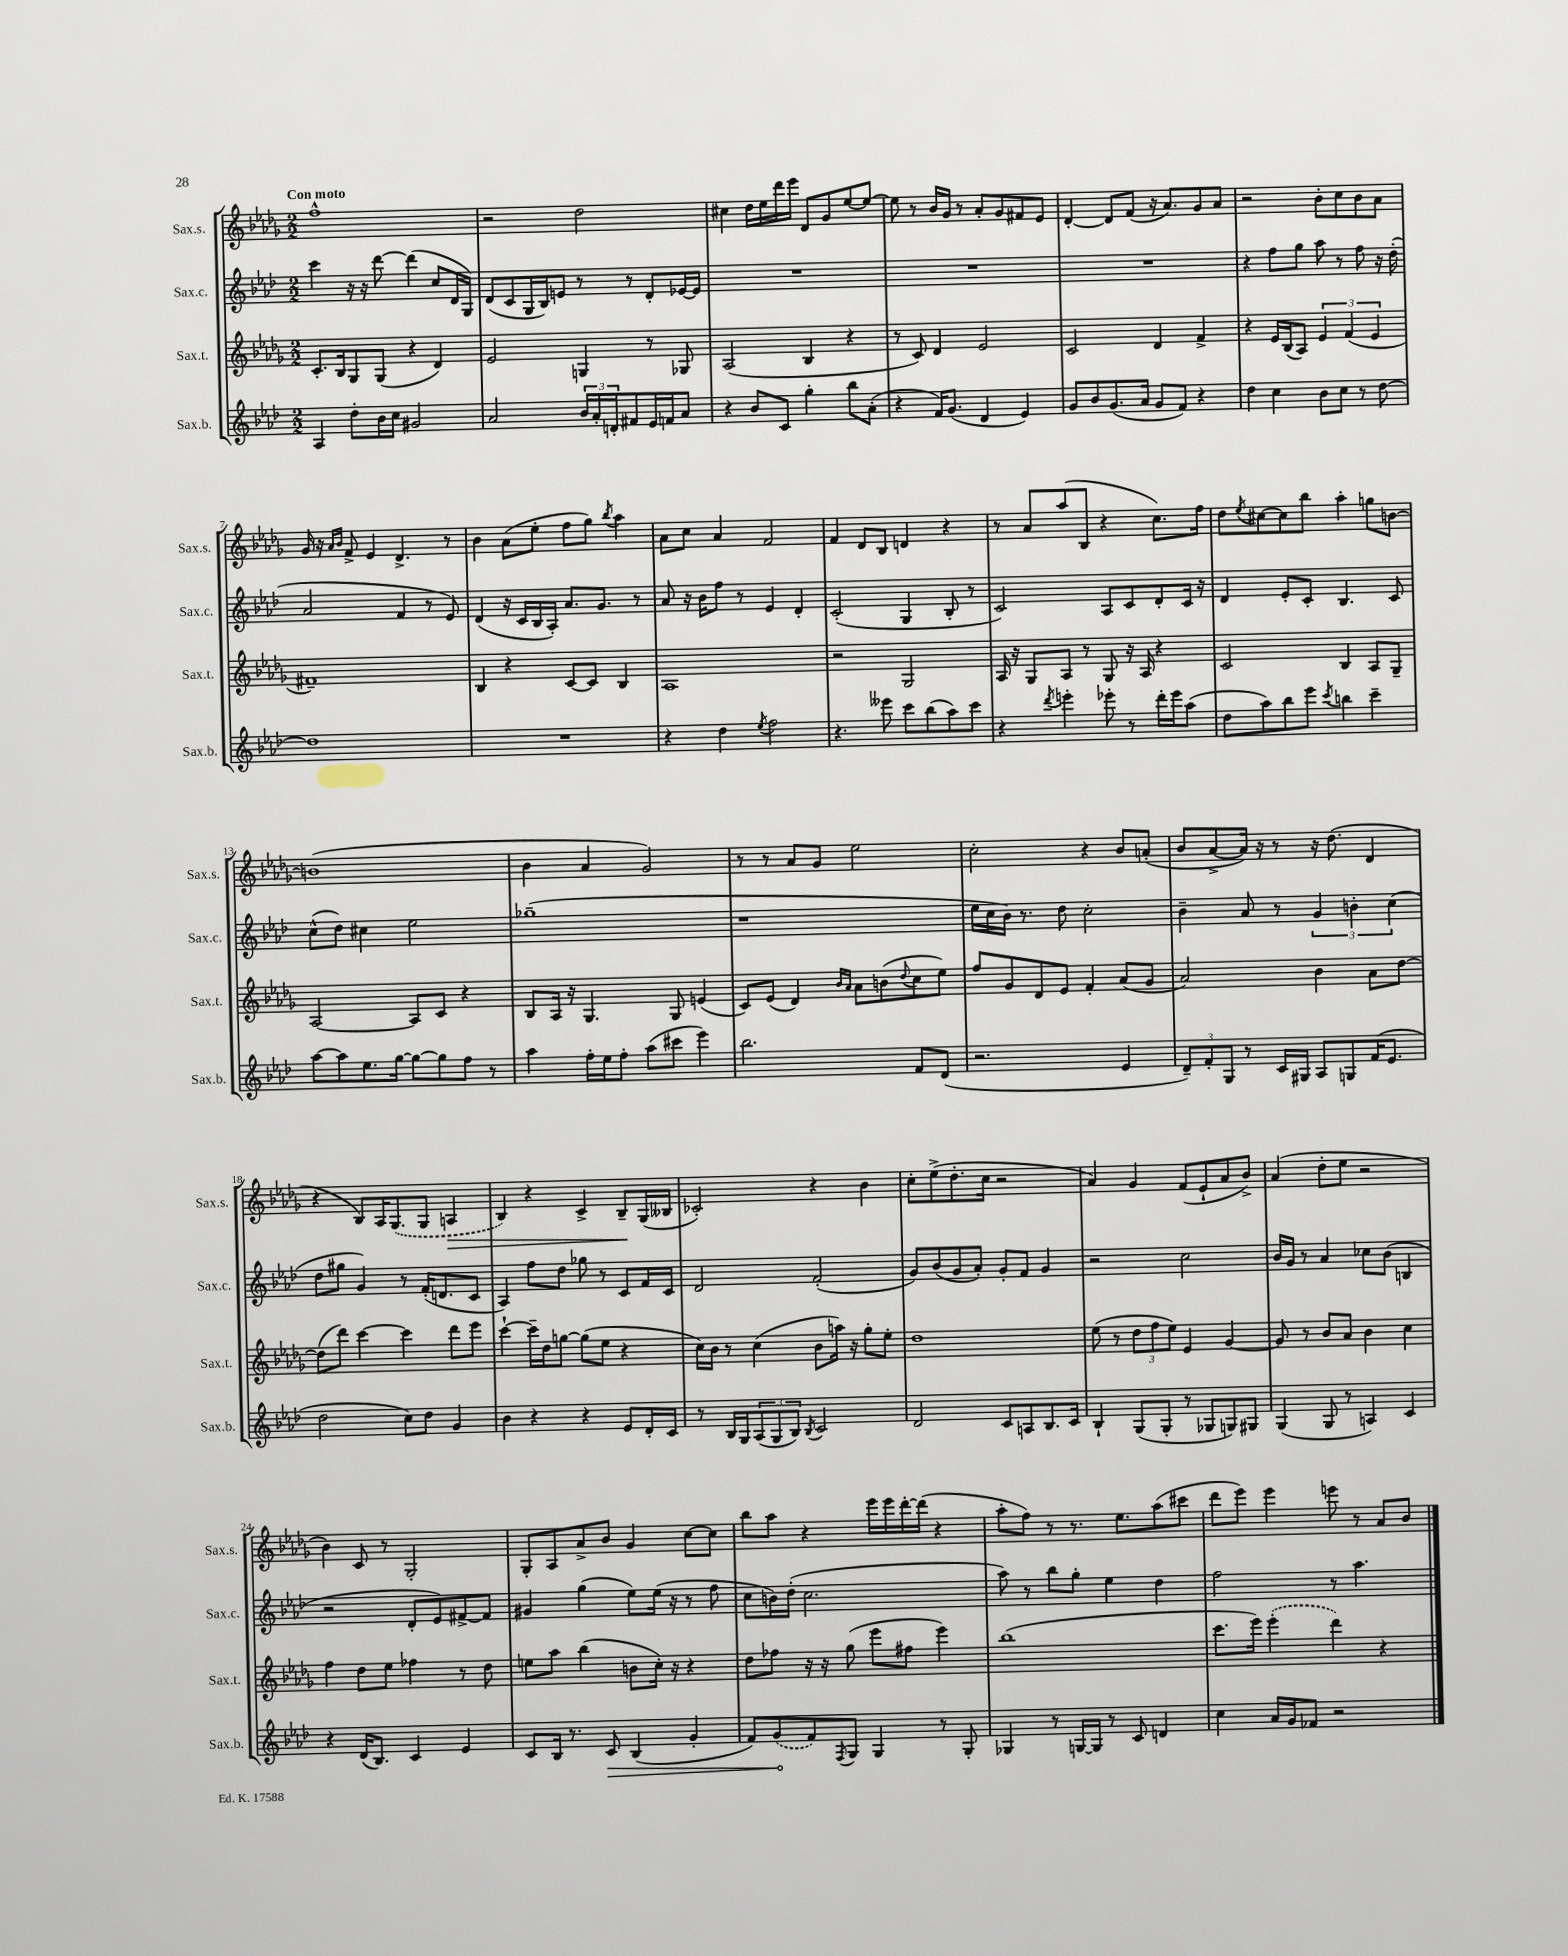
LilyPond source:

<<
\new StaffGroup <<
\new Staff = "s0" \with { instrumentName = "Sax.s." shortInstrumentName = "Sax.s." } {
    \clef treble \key des \major \numericTimeSignature \time 2/2 \tempo "Con moto"
    f''1-^ |
    r2 des''2 |
    cis''4 des''16 ees''16 des'''16 ees'''16 des'8 ges'8 ees''8~ ees''8~ |
    ees''8 r8 bes'16 ges'16 r8 aes'8-. ges'8 fis'8 ees'8 |
    des'4~-. des'8 f'8( r16 aes'8.) ges'8 aes'8 |
    r2 bes'8-. c''8 bes'8 aes'8 |
    ges'16 r16 \grace { aes'16 bes'16 } f'8-> ees'4 des'4.-> r8 |
    bes'4 aes'8( ees''8-. f''8 ges''8) \acciaccatura { bes''8 } aes''4 |
    aes'8 c''8 aes'4 f'2 |
    f'4 des'8 bes8 d'4 r4 |
    r8 aes'8 aes''8( bes8 r4 c''8.) f''16 |
    des''8 \acciaccatura { ees''8 } cis''8~ cis''8 bes''8 aes''4-. g''8 b'8~ |
    b'1( |
    bes'4 aes'4 ges'2) |
    r8 r8 aes'8 ges'8 ees''2 |
    c''2-. r4 bes'8 a'8-.( |
    bes'8 aes'8~-> aes'16) r16 r8 r16 des''8.( des'4 |
    r4 bes8) aes16 \once \slurDashed ges8.( ges8 a4\> |
    bes4) r4 c'4-> bes8--\! ges16( beses16 |
    ces'2-.) r4 bes'4 |
    c''8-. ees''8->( des''8.-. c''16 r2 |
    aes'4) ges'4 f'8( ees'8-! aes'8 bes'8->) |
    aes'4( des''8-. ees''8 r2 |
    bes'4) c'8 r8 ges2-. |
    ges8-. aes8 aes'8-> bes'8 ges'4 c''8~ c''8 |
    bes''8 aes''8 r4 ees'''16 ees'''16 des'''16~-. des'''16( r4 |
    aes''8-. f''8) r8 r8. ees''8. aes''8( cis'''8 |
    des'''8 ees'''8) ees'''4 e'''8 r8 aes'8 bes'8 \bar "|." |
}
\new Staff = "s1" \with { instrumentName = "Sax.c." shortInstrumentName = "Sax.c." } {
    \clef treble \key aes \major \numericTimeSignature \time 2/2
    c'''4 r16 r16 des'''8~ des'''4( c''8 des'16 g16) |
    des'8( c'8 g16 bes16) e'8 r8 r8 des'8-. ees'16~ ees'16 |
    R1 |
    R1 |
    R1 |
    r4 f''8 g''8 aes''8 r8 f''8 r16 des''16-.( |
    aes'2 f'4 r8 ees'8) |
    des'4( r16 c'16 bes16 aes16-.) aes'8. g'8. r8 |
    aes'8 r16 bes'16 f''8 r8 ees'4 des'4-. |
    c'2-.( g4 bes8-. r8 |
    c'2) aes8 c'8 des'8-. c'16 r16 |
    des'4 ees'8-. c'8-. bes4. c'8 |
    c''8-^( des''8) cis''4 ees''2 |
    ges''1--( |
    r1 |
    ees''16 c''16 bes'16) r8. des''8 c''2-. |
    bes'4-- aes'8 r8 \tuplet 3/2 { g'4 b'4-. c''4( } |
    des''8 gis''8 g'4) r8 f'16-.( d'8. c'8 |
    aes4) f''8 des''8 ges''8 r8 c'8 f'16 c'16 |
    des'2 f'2-.( |
    g'8) bes'8( g'8 aes'8-.) g'8-. f'8 g'4 |
    r2 c''2 |
    bes'16 g'16 r8 aes'4 ces''8 bes'8( b4 |
    r2 des'8-. ees'8) fis'8~-> fis'8 |
    gis'4 g''4( ees''8) ees''16( r16 r8 f''8 |
    c''8 b'16) des''16-.( c''2. |
    aes''8) r8 bes''8 g''8-. ees''4 des''4 |
    f''2 r8 aes''4. \bar "|." |
}
\new Staff = "s2" \with { instrumentName = "Sax.t." shortInstrumentName = "Sax.t." } {
    \clef treble \key des \major \numericTimeSignature \time 2/2
    c'8.-. bes16 ges8 ges8( r4 des'4) |
    ees'2 g4 r8 ges8 |
    aes2( bes4 r4 |
    r8 c'8) des'4 ees'2 |
    c'2 des'4 f'4-> |
    r4 ees'16 bes16( aes8) \tuplet 3/2 { ees'4 f'4( ees'4 } |
    fis'1--) |
    bes4 r4 c'8~ c'8 bes4 |
    aes1 |
    r2 ges2 |
    aes16 r16 ges8 aes8 r8 ges8 r16 aes16 r4 |
    c'2 bes4 aes8 ges8-- |
    aes2~ aes8 c'8 r4 |
    bes8 aes16 r16 ges4. ges8 e'4( |
    c'8) ees'8( des'4) \grace { bes'16 aes'16 } aes'8 b'8( \appoggiatura { des''8 } c''8 ees''8) |
    f''8 ges'8 des'8 ees'8 f'4-. aes'8( ges'8 |
    aes'2) bes'4 aes'8 des''8~ |
    des''8( des'''8) c'''4~ c'''4 des'''8 ees'''8 |
    c'''4~-! c'''16-- des''16 g''8~ g''8( ees''8 r4 |
    c''16) bes'16 r8 c''4( bes'8 a''16) r16 ges''8-. ees''8-. |
    des''1 |
    ees''8( r8 \tuplet 3/2 { des''8 f''8 ees''8) } ees'4 ges'4~ |
    ges'8 r8 bes'8 aes'8 bes'4 c''4 |
    f''4 des''8 ees''8 fes''4 r8 des''8 |
    e''8 aes''8 bes''4( b'8 c''16-.) r16 r4 |
    des''8 fes''8 r16 r16 ges''8( ees'''8 fis''8 ees'''4) |
    bes''1( |
    c'''8. ees'''16) \once \slurDashed ees'''4-.( des'''4) r4 \bar "|." |
}
\new Staff = "s3" \with { instrumentName = "Sax.b." shortInstrumentName = "Sax.b." } {
    \clef treble \key aes \major \numericTimeSignature \time 2/2
    aes4 des''8-. bes'16 c''16 gis'2 |
    aes'2 \tuplet 3/2 { bes'16 aes'16-. d'16-. } fis'8 ees'16 f'16 aes'8 |
    r4 bes'8 c'8 g''4-. bes''8 aes'8-.( |
    r4 f'16) g'8.( des'4 ees'4) |
    g'8 bes'8 g'8.( aes'16 g'8 f'8) r4 |
    des''4 c''4 bes'8 c''8 r8 des''8~ |
    des''1 |
    R1 |
    r4 des''4 \acciaccatura { ees''8 } f''2 |
    r4. eeses'''8 c'''8 bes''8( aes''8) c'''8 |
    r4 \acciaccatura { des'''8 } e'''4-. ees'''8-. r8 des'''16-. ees'''16 aes''8( |
    des''8 aes''8) bes''8 ees'''8 \acciaccatura { c'''8 } b''4 c'''4-- |
    aes''8~ aes''8 ees''8. g''16~ g''8~ g''8 f''8 r8 |
    aes''4 f''16-. ees''16 f''8-. aes''8( cis'''8 ees'''4) |
    bes''2. f'8 des'8( |
    r2. ees'4 |
    \tuplet 3/2 { des'8--) f'8-. g8 } r8 c'16 gis16 aes8 g8 f'16( ees'8. |
    des''2 c''8) des''8 g'4 |
    bes'4 r4 r4 ees'8 des'16-. c'16 |
    r8 bes16 g16 \tuplet 3/2 { aes8( g8 bes8) } \acciaccatura { bes8 } c'2 |
    des'2 c'8 a8 bes8. c'16 |
    bes4-! g8( g8-. r8 ges8 g8) gis8 |
    g4( g8 r8 a4) c'4 |
    r4 des'16( bes8.) c'4 ees'4 |
    c'8 bes16 r8. \once \override Hairpin.circled-tip = ##t c'8\> bes4( g'4-. |
    f'8) \once \slurDashed g'8\!( f'8) \acciaccatura { f8 } g8 g4 r8 g8-. |
    ges4 r8 g16~ g16 r8 c'8 d'4 |
    c''4 aes'16 g'16 fes'8 r2 \bar "|." |
}
>>
>>
